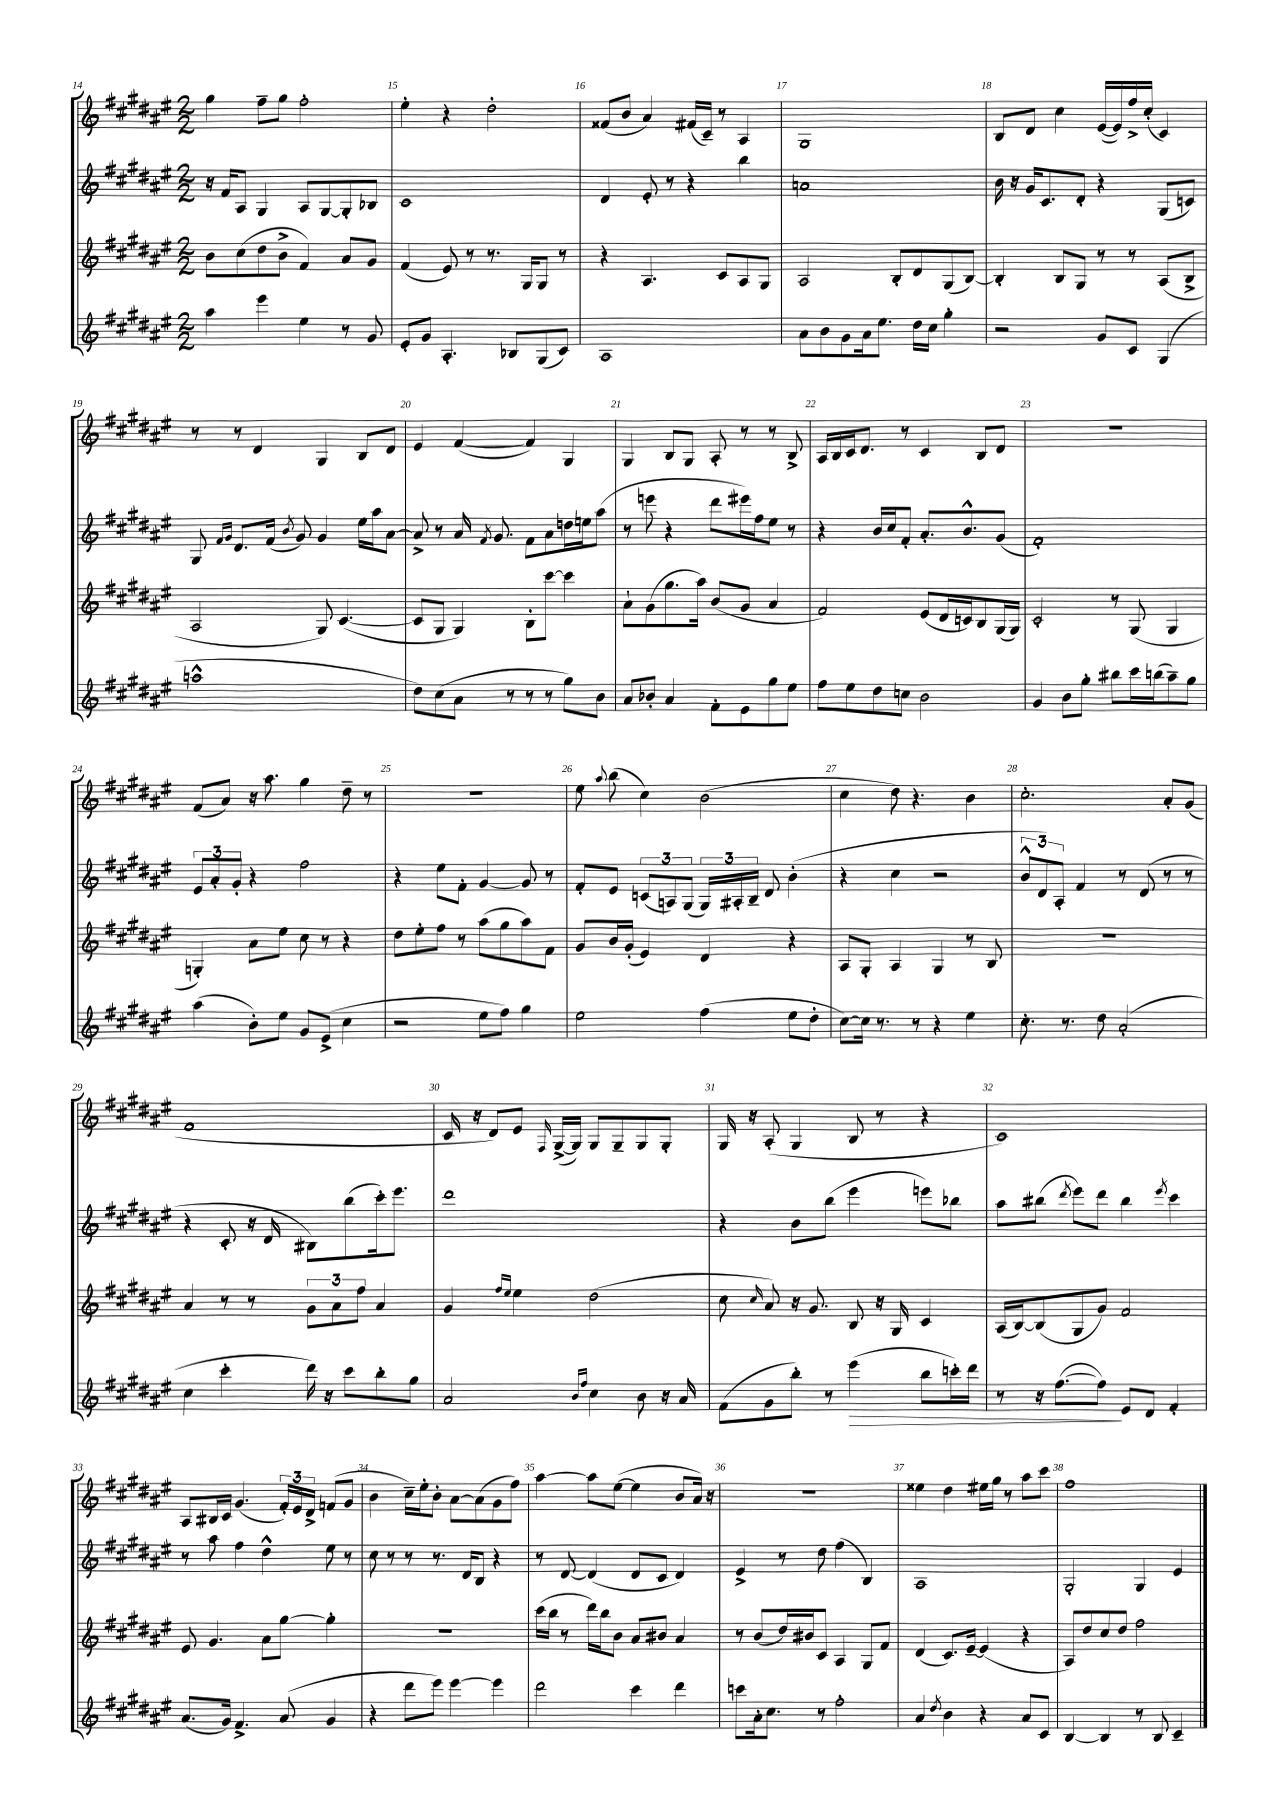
<<
\new StaffGroup <<
\new Staff = "s0" {
    \clef treble \key fis \major \numericTimeSignature \time 2/2
    \autoBeamOff gis''4 fis''8[-- gis''8] fis''2-. |
    eis''4-. r4 dis''2-. |
    fisis'8[( b'8] ais'4) fis'16[( cis'16]--) r8 ais4 |
    gis1 |
    b8[ dis'8] cis''4 eis'16[~( eis'16) fis''16-> cis''16]-.( cis'4) |
    r8 r8 dis'4 gis4 b8[ dis'8] |
    eis'4 fis'4~( fis'4) gis4 |
    gis4 b8[ gis8] ais8-. r8 r8 b8-> |
    ais16[ b16 cis'16 dis'8.] r8 cis'4 b8[ dis'8] |
    r1 |
    fis'8[( ais'8]) r16 ais''8. gis''4 dis''8-- r8 |
    R1 |
    eis''8 \appoggiatura { ais''8 } b''8( cis''4) b'2( |
    cis''4 dis''8) r4. b'4 |
    cis''2.-. ais'8[-. gis'8]( |
    fis'1 |
    cis'16 r16 dis'8[) eis'8] \grace { fis16 } gis16[~->( gis16]) gis8[ gis8-- gis8 gis8]-. |
    gis16 r16 ais8-.( gis4 b8 r8 r4 |
    cis'1) |
    ais8[ bis16 cis'16] gis'4.( \tuplet 3/2 { fis'16[-.) eis'16 dis'16]-> } f'8[( gis'8] |
    b'4 cis''16[--) eis''16-. b'8]-. ais'8[~ ais'8( gis'8 fis''8]) |
    ais''4~ ais''8[ eis''8]~( eis''4 b'8[ ais'16]) r16 |
    R1 |
    eisis''4 dis''4 eis''16[ gis''16] r8 ais''8[ cis'''8] |
    fis''1 \bar "|." |
}
\new Staff = "s1" {
    \clef treble \key fis \major \numericTimeSignature \time 2/2
    \autoBeamOff r16 fis'16[ ais8] gis4 ais8[ gis8~ gis8-. bes8] |
    cis'1 |
    dis'4 eis'8-. r8 r4 b''4 |
    a'1 |
    b'16 r16 gis'16[ cis'8. dis'8]-. r4 gis8[( c'8]) |
    gis8 \grace { fis'16[ gis'16] } dis'8.[ fis'16]( \acciaccatura { b'8 } gis'8) gis'4 eis''16[ ais''16 ais'8]~ |
    ais'8-> r8 ais'16 \acciaccatura { fis'8 } gis'8. fis'8[ ais'8 d''16 e''16 ais''8]( |
    r8 e'''8 r4 dis'''8[ eis'''16) fis''16 eis''8] r8 |
    r4 b'16[ cis''16 fis'8]-. ais'8.[-. b'8.-^ gis'8]( |
    fis'1-.) |
    \tuplet 3/2 { eis'8[ ais'8-. gis'8]-. } r4 fis''2 |
    r4 eis''8[ fis'8]-. gis'4~ gis'8 r8 |
    fis'8[-. eis'8] \tuplet 3/2 { c'8[( a8) gis8]( } \tuplet 3/2 { gis16[) ais16-. b16]-- } dis'8 b'4-.( |
    r4 cis''4 r2 |
    \tuplet 3/2 { b'8[-^ dis'8) ais8]-. } fis'4 r8 dis'8( r8 r8 |
    r4 cis'8-. r16 dis'16 bis8[) b''8( cis'''16-.) eis'''8.] |
    dis'''1 |
    r4 b'8[ b''8]( eis'''4 e'''8[) bes''8] |
    ais''8[ bis''8]( \acciaccatura { dis'''8 } eis'''8[) dis'''8] bis''4 \acciaccatura { eis'''8 } cis'''4 |
    r8 ais''8 fis''4 dis''4-^ eis''8 r8 |
    cis''8 r8 r8 r8. dis'16[ b8] r4 |
    r8 dis'8~ dis'4( dis'8[ cis'8] dis'4) |
    eis'4-> r8 dis''8 fis''4( b4) |
    ais1 |
    gis2-. gis4 eis'4 \bar "|." |
}
\new Staff = "s2" {
    \clef treble \key fis \major \numericTimeSignature \time 2/2
    \autoBeamOff b'8[ cis''8( dis''8 b'8]-> fis'4) ais'8[ gis'8] |
    fis'4( eis'8) r8 r8. gis16[ gis8] r8 |
    r4 ais4. cis'8[ ais8 gis8] |
    ais2 b8[-. dis'8 gis8( b8]~) |
    b4-. b8[ gis8] r8 r8 ais8[( b8]-> |
    ais2 gis8) cis'4.~( |
    cis'8[ gis8] gis4) b8[-. cis'''8]~ cis'''4 |
    ais'8[-! gis'8( gis''8. ais''16]) b'8[( gis'8] ais'4 |
    fis'2) eis'8[( dis'16 c'16) b8 gis16( gis16]) |
    cis'2-. r8 gis8( gis4 |
    g4-.) ais'8[ eis''8] cis''8 r8 r4 |
    dis''8[ eis''8-. fis''8] r8 ais''8[( gis''8 ais''8) fis'8] |
    gis'8[ b'16 gis'16]-.( eis'4) dis'4 r4 |
    ais8[ gis8]-. ais4 gis4 r8 b8 |
    R1 |
    ais'4 r8 r8 \tuplet 3/2 { gis'8[ ais'8 fis''8] } ais'4 |
    gis'4 \grace { fis''16[ eis''16] } eis''4 dis''2( |
    cis''8 \grace { cis''16 } ais'8) r16 gis'8. b8 r16 gis16 cis'4 |
    ais16[( b16~) b8( gis8 gis'8]) fis'2 |
    eis'8 gis'4. ais'8[ gis''8]~ gis''4-. |
    r1 |
    cis'''16[( b''16] r8 dis'''16[) b''16 b'8] ais'8[ bis'8] ais'4 |
    r8 b'8[( dis''16) bis'16 cis'8] ais4 gis8[ fis'8] |
    dis'4( cis'8.[) eis'16]~-- eis'4( r4 |
    ais8[) dis''8 cis''8 dis''8] fis''2 \bar "|." |
}
\new Staff = "s3" {
    \clef treble \key fis \major \numericTimeSignature \time 2/2
    \autoBeamOff ais''4 eis'''4 eis''4 r8 gis'8 |
    eis'8[-. gis'8] ais4.-. bes8[ gis8( cis'8]) |
    ais1 |
    ais'8[ b'8 gis'8 ais'16 eis''8.] dis''16[ cis''16] gis''4-. |
    r2 gis'8[ cis'8] gis4( |
    a''1-^ |
    dis''8[) cis''8( ais'8] r8 r8 r8 gis''8[) b'8] |
    ais'8[ bes'8]-. ais'4 fis'8[-. eis'8 gis''8 eis''8] |
    fis''8[ eis''8 dis''8 c''8] b'2 |
    gis'4 b'8[ gis''8]-. bis''8[ cis'''16 b''16( ais''8--) gis''8] |
    ais''4( b'8[-.) eis''8] gis'8[ eis'8]->( cis''4 |
    r2 eis''8[ fis''8]) gis''4 |
    eis''2 fis''4( eis''8[ dis''8]-. |
    cis''8[~) cis''16] r8. r8 r4 eis''4 |
    cis''8.-. r8. dis''8 ais'2-.( |
    cis''4 cis'''4-. dis'''16) r16 cis'''8[ b''8-. gis''8] |
    ais'2 \grace { b'16[ fis''16] } cis''4 b'8 r16 ais'16 |
    fis'8[( gis'8 b''8]-.) r8 eis'''4\>( b''8[ c'''16-.) dis'''16] |
    r8 r16 fis''8.[~( fis''8]\!) eis'8[ dis'8] fis'4-. |
    ais'8.[( gis'16]) fis'4.-> ais'8( gis'4 |
    r4 dis'''8[ eis'''8]) eis'''4~ eis'''4 |
    dis'''2 cis'''4 dis'''4 |
    c'''8[ ais'16-. cis''8.] r8 fis''2-. |
    ais'4 \acciaccatura { dis''8 } b'4 r4 ais'8[ cis'8] |
    b4~ b4 r8 b8 cis'4-- \bar "|." |
}
>>
>>
\layout { \context { \Score currentBarNumber = #14 \override BarNumber.break-visibility = ##(#f #t #t) barNumberVisibility = #all-bar-numbers-visible } }
